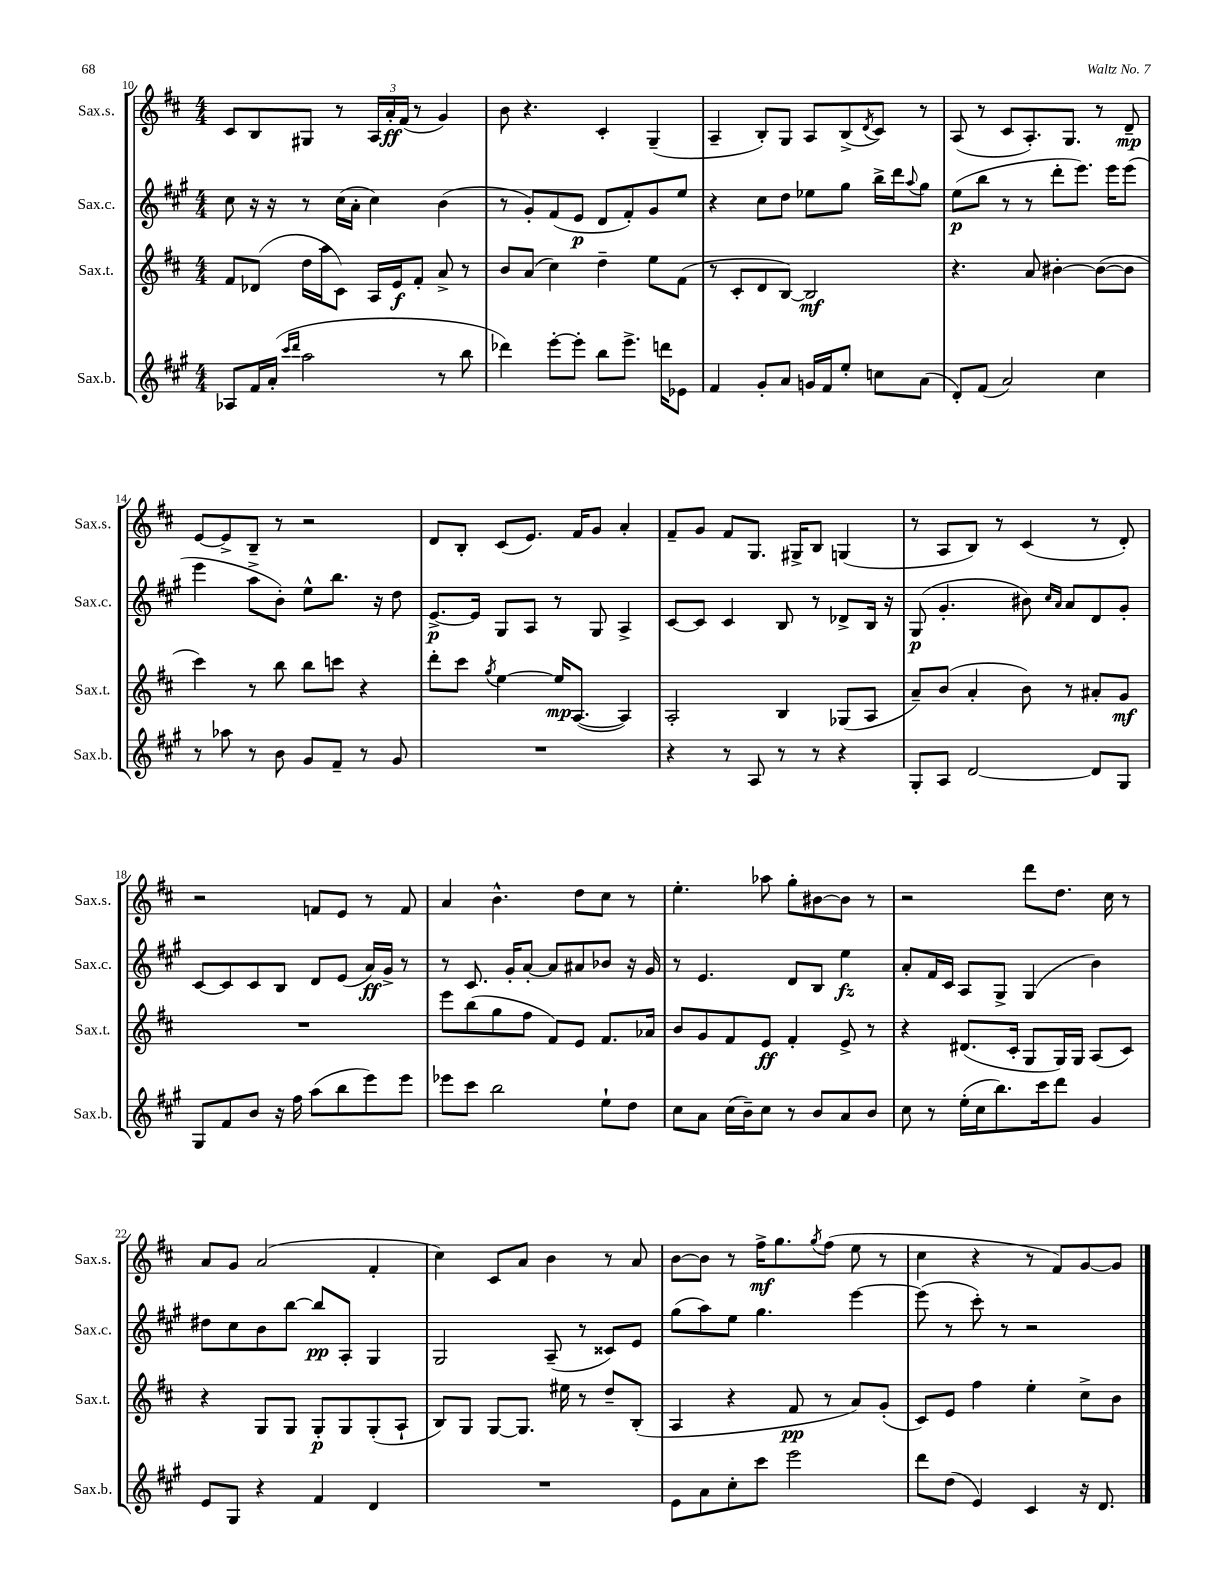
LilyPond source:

<<
\new StaffGroup <<
\new Staff = "s0" \with { instrumentName = "Sax.s." shortInstrumentName = "Sax.s." } {
    \clef treble \key d \major \numericTimeSignature \time 4/4
    cis'8 b8 gis8 r8 \tuplet 3/2 { a16 a'16-.\ff fis'16( } r8 g'4) |
    b'8 r4. cis'4-. g4--( |
    a4-- b8-.) g8 a8 b8->( \acciaccatura { d'8 } cis'8) r8 |
    a8( r8 cis'8 a8.-.) g8. r8 d'8--\mp |
    e'8~ e'8-> b8-- r8 r2 |
    d'8 b8-. cis'8( e'8.) fis'16 g'8 a'4-. |
    fis'8-- g'8 fis'8 g8. gis16-> b8 g4( |
    r8 a8 b8) r8 cis'4( r8 d'8-.) |
    r2 f'8 e'8 r8 f'8 |
    a'4 b'4.-^ d''8 cis''8 r8 |
    e''4.-. aes''8 g''8-. bis'8~ bis'8 r8 |
    r2 d'''8 d''8. cis''16 r8 |
    a'8 g'8 a'2( fis'4-. |
    cis''4) cis'8 a'8 b'4 r8 a'8 |
    b'8~ b'8 r8 fis''16->\mf g''8. \acciaccatura { g''8 } fis''8( e''8 r8 |
    cis''4 r4 r8 fis'8) g'8~ g'8 \bar "|." |
}
\new Staff = "s1" \with { instrumentName = "Sax.c." shortInstrumentName = "Sax.c." } {
    \clef treble \key a \major \numericTimeSignature \time 4/4
    cis''8 r16 r16 r8 cis''16( a'16-. cis''4) b'4( |
    r8 gis'8-.) fis'8( e'8\p d'8 fis'8-.) gis'8 e''8 |
    r4 cis''8 d''8 ees''8 gis''8 b''16-> d'''16 \appoggiatura { a''8 } gis''8 |
    e''8\p( b''8 r8 r8 d'''8-. e'''8.) e'''16 e'''8( |
    e'''4 a''8-> b'8-.) e''8-^ b''8. r16 d''8 |
    e'8.~->\p e'16 gis8 a8 r8 gis8 a4-> |
    cis'8~ cis'8 cis'4 b8 r8 des'8-> b16 r16 |
    gis8\p( gis'4.-. bis'8) \grace { cis''16 a'16 } a'8 d'8 gis'8-. |
    cis'8~ cis'8 cis'8 b8 d'8 e'8( a'16\ff) gis'16-> r8 |
    r8 cis'8. gis'16-. a'8~-. a'8 ais'8 bes'8 r16 gis'16 |
    r8 e'4. d'8 b8 e''4\fz |
    a'8-. fis'16 cis'16 a8 gis8-> gis4( b'4) |
    dis''8 cis''8 b'8 b''8~ b''8\pp a8-. gis4 |
    gis2 a8--( r8 cisis'8) e'8 |
    gis''8( a''8) e''8 gis''4. e'''4~ |
    e'''8( r8 cis'''8-.) r8 r2 \bar "|." |
}
\new Staff = "s2" \with { instrumentName = "Sax.t." shortInstrumentName = "Sax.t." } {
    \clef treble \key d \major \numericTimeSignature \time 4/4
    fis'8 des'8( d''16 a''16 cis'8) a16 e'16\f fis'8-. a'8-> r8 |
    b'8 a'8( cis''4) d''4-- e''8 fis'8( |
    r8 cis'8-. d'8 b8~) b2\mf |
    r4. a'8 bis'4~-. bis'8~( bis'8 |
    cis'''4) r8 b''8 b''8 c'''8 r4 |
    d'''8-. cis'''8 \acciaccatura { g''8 } e''4~ e''16\mp a8.~( a4) |
    a2-. b4 ges8( a8 |
    a'8--) b'8( a'4-. b'8) r8 ais'8-. g'8\mf |
    R1 |
    e'''8 b''8( g''8 fis''8 fis'8) e'8 fis'8. aes'16 |
    b'8 g'8 fis'8 e'8\ff fis'4-. e'8-> r8 |
    r4 dis'8.( cis'16-. g8 g16) g16 a8( cis'8) |
    r4 g8 g8 g8-.\p g8 g8-.( a8-! |
    b8) g8 g8~ g8. eis''16 r8 d''8-- b8-.( |
    a4 r4 fis'8\pp r8 a'8) g'8-.( |
    cis'8) e'8 fis''4 e''4-. cis''8-> b'8 \bar "|." |
}
\new Staff = "s3" \with { instrumentName = "Sax.b." shortInstrumentName = "Sax.b." } {
    \clef treble \key a \major \numericTimeSignature \time 4/4
    aes8 fis'16 a'16-.( \grace { cis'''16 d'''16 } a''2 r8 b''8 |
    des'''4) e'''8~-. e'''8-. b''8 e'''8.-> d'''16 ees'8 |
    fis'4 gis'8-. a'8 g'16 fis'16 e''8-. c''8 a'8( |
    d'8-.) fis'8( a'2) cis''4 |
    r8 aes''8 r8 b'8 gis'8 fis'8-- r8 gis'8 |
    R1 |
    r4 r8 a8 r8 r8 r4 |
    gis8-. a8 d'2~ d'8 gis8 |
    gis8 fis'8 b'8 r16 fis''16 a''8( b''8 e'''8) e'''8 |
    ees'''8 cis'''8 b''2 e''8-! d''8 |
    cis''8 a'8 cis''16( b'16--) cis''8 r8 b'8 a'8 b'8 |
    cis''8 r8 e''16-.( cis''16 b''8.) cis'''16 d'''8 gis'4 |
    e'8 gis8 r4 fis'4 d'4 |
    R1 |
    e'8 a'8 cis''8-. cis'''8 e'''2 |
    d'''8 d''8( e'4) cis'4 r16 d'8. \bar "|." |
}
>>
>>
\layout { \context { \Score currentBarNumber = #10 } }
